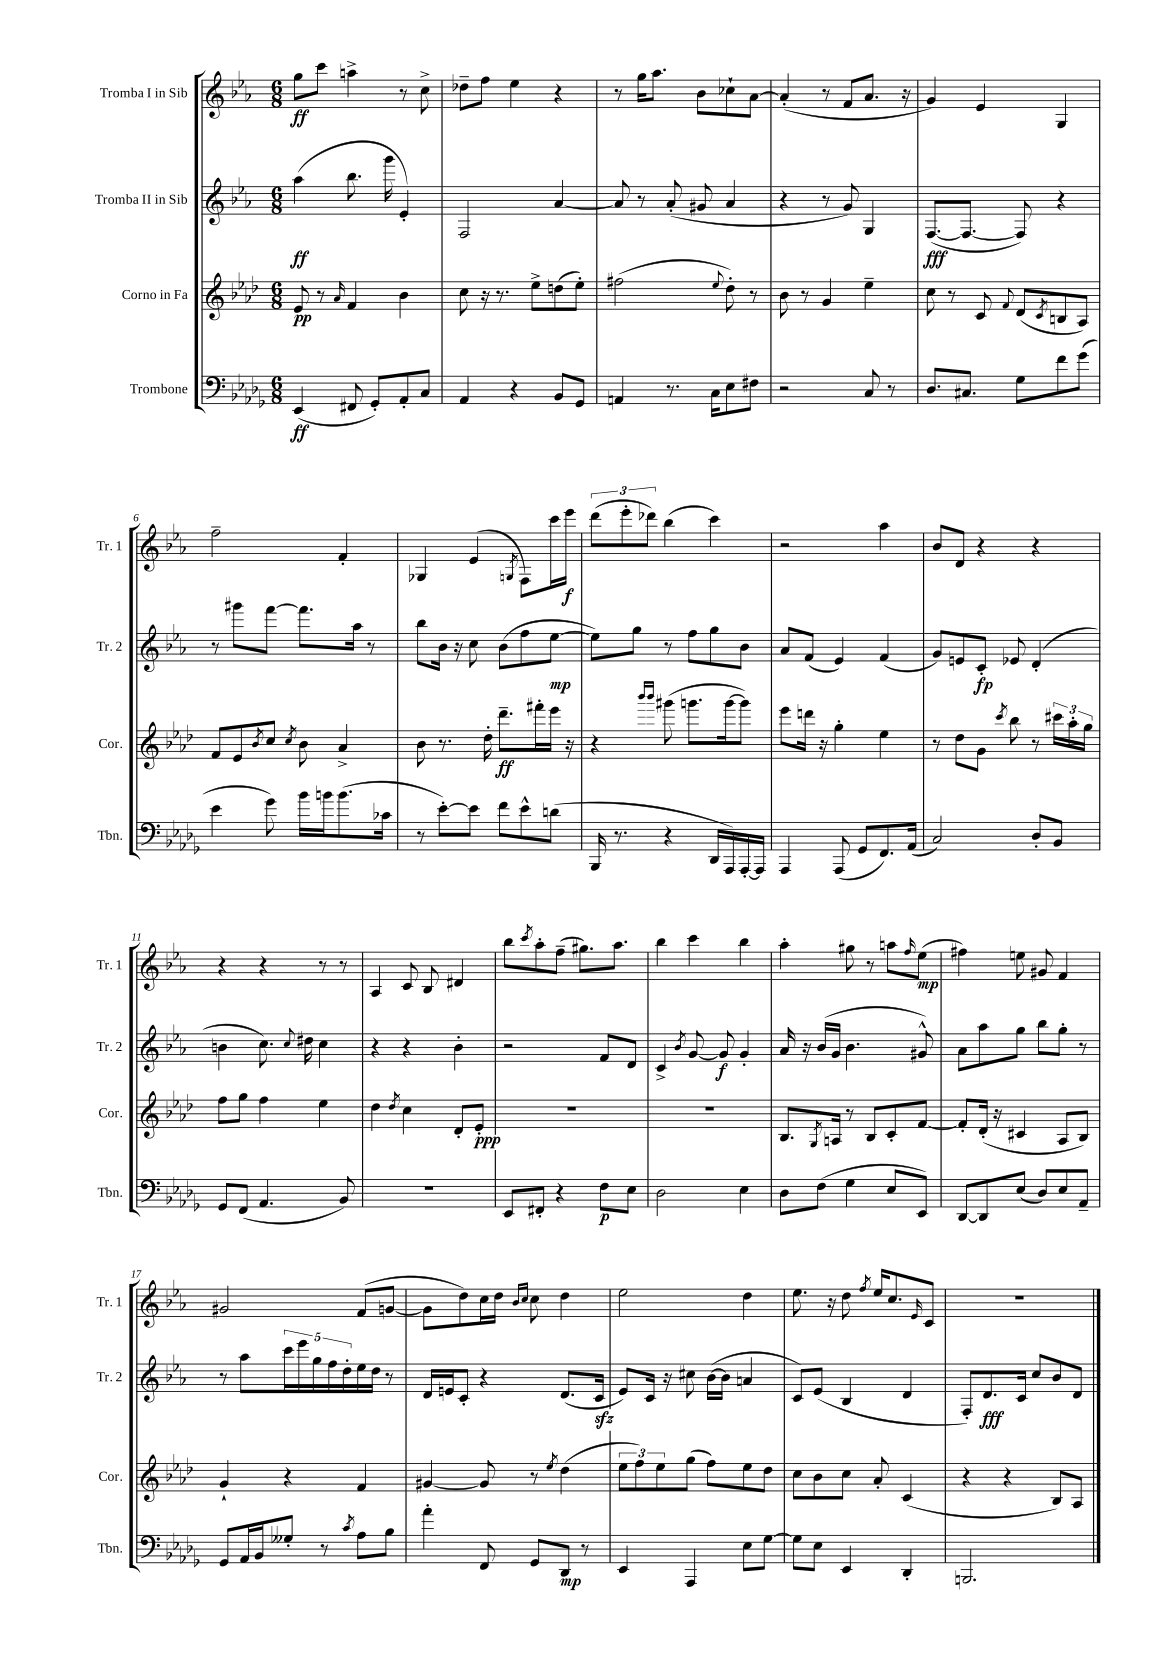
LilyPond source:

<<
\new StaffGroup <<
\new Staff = "s0" \with { instrumentName = "Tromba I in Sib" shortInstrumentName = "Tr. 1" } {
    \clef treble \key ees \major \numericTimeSignature \time 6/8
    g''8\ff c'''8 a''4-> r8 c''8-> |
    des''8-- f''8 ees''4 r4 |
    r8 g''16 aes''8. bes'8 ces''8-! aes'8~ |
    aes'4-.( r8 f'8 aes'8. r16 |
    g'4) ees'4 g4 |
    f''2-- f'4-. |
    ges4 ees'4( \acciaccatura { g8 } f8) c'''16 ees'''16\f |
    \tuplet 3/2 { d'''8( ees'''8-. des'''8) } bes''4( c'''4) |
    r2 aes''4 |
    bes'8 d'8 r4 r4 |
    r4 r4 r8 r8 |
    aes4 c'8 bes8 dis'4 |
    bes''8 \acciaccatura { c'''8 } aes''8-. f''8--( gis''8.) aes''8. |
    bes''4 c'''4 bes''4 |
    aes''4-. gis''8 r8 a''8 \grace { f''16 } ees''8\mp( |
    fis''4) e''8 gis'8 f'4 |
    gis'2 f'8( g'8~ |
    g'8 d''8) c''16 d''16 \grace { bes'16 c''16 } c''8 d''4 |
    ees''2 d''4 |
    ees''8. r16 d''8 \acciaccatura { f''8 } ees''16 c''8. \grace { ees'16 } c'8 |
    R2. \bar "|." |
}
\new Staff = "s1" \with { instrumentName = "Tromba II in Sib" shortInstrumentName = "Tr. 2" } {
    \clef treble \key ees \major \numericTimeSignature \time 6/8
    aes''4\ff( bes''8. g'''16 ees'4-.) |
    f2 aes'4~ |
    aes'8 r8 aes'8-.( gis'8 aes'4 |
    r4 r8 g'8) g4 |
    f8.~\fff( f8.~ f8) r4 |
    r8 gis'''8 f'''8~ f'''8. aes''16 r8 |
    bes''8 bes'16 r16 c''8 bes'8( f''8 ees''8~\mp |
    ees''8) g''8 r8 f''8 g''8 bes'8 |
    aes'8 f'8( ees'4) f'4( |
    g'8) e'8 c'8-.\fp ees'8 d'4-.( |
    b'4 c''8.) \appoggiatura { c''8 } dis''16 c''4 |
    r4 r4 bes'4-. |
    r2 f'8 d'8 |
    c'4-> \acciaccatura { bes'8 } g'8~ g'8\f g'4-. |
    aes'16 r16 bes'16( g'16 bes'4. gis'8-^) |
    aes'8 aes''8 g''8 bes''8 g''8-. r8 |
    r8 aes''8 \tuplet 5/4 { c'''16 ees'''16 g''16 f''16 d''16-. } ees''16 d''16 r8 |
    d'16 e'16 c'8-. r4 d'8.( c'16\sfz |
    ees'8) c'16 r16 cis''8 bes'16~( bes'16 a'4 |
    c'8) ees'8( bes4 d'4 |
    f8-.) d'8.\fff c'16 c''8 bes'8 d'8 \bar "|." |
}
\new Staff = "s2" \with { instrumentName = "Corno in Fa" shortInstrumentName = "Cor." } {
    \clef treble \key aes \major \numericTimeSignature \time 6/8
    ees'8\pp r8 \grace { aes'16 } f'4 bes'4 |
    c''8 r16 r8. ees''8-> d''8( ees''8-.) |
    fis''2( \appoggiatura { ees''8 } des''8-.) r8 |
    bes'8 r8 g'4 ees''4-- |
    c''8 r8 c'8 \appoggiatura { f'8 } des'8( \acciaccatura { c'8 } b8 aes8) |
    f'8 ees'8 \acciaccatura { bes'8 } c''8 \acciaccatura { c''8 } bes'8 aes'4-> |
    bes'8 r8. des''16-. des'''8.--\ff fis'''16-. ees'''16 r16 |
    r4 \grace { bes'''16 bes'''16 } gis'''8( g'''8. g'''16~ g'''8) |
    ees'''8 d'''16 r16 g''4-. ees''4 |
    r8 des''8 g'8 \acciaccatura { c'''8 } bes''8 r8 \tuplet 3/2 { cis'''16 aes''16-. g''16 } |
    f''8 g''8 f''4 ees''4 |
    des''4 \acciaccatura { des''8 } c''4 des'8-. ees'8-.\ppp |
    R2. |
    R2. |
    bes8. \acciaccatura { g8 } a16 r8 bes8 c'8-. f'8~ |
    f'8-. des'16-.( r16 cis'4 aes8 bes8) |
    g'4-! r4 f'4 |
    gis'4~ gis'8 r8 \acciaccatura { ees''8 } des''4( |
    \tuplet 3/2 { ees''8 f''8) ees''8 } g''8( f''8) ees''8 des''8 |
    c''8 bes'8 c''8 aes'8-. c'4( |
    r4 r4 bes8) aes8 \bar "|." |
}
\new Staff = "s3" \with { instrumentName = "Trombone" shortInstrumentName = "Tbn." } {
    \clef bass \key des \major \numericTimeSignature \time 6/8
    ees,4\ff( fis,8 ges,8-.) aes,8-. c8 |
    aes,4 r4 bes,8 ges,8 |
    a,4 r8. c16 ees8 fis8 |
    r2 c8 r8 |
    des8. cis8. ges8 f'8 ges'8( |
    ees'4 ges'8) bes'16 b'16 b'8.( ces'16 |
    r8 ees'8~-.) ees'8 f'8 ees'8-^ d'8( |
    bes,,16 r8. r4 des,16 aes,,16) aes,,16~-. aes,,16 |
    aes,,4 aes,,8( ges,8 f,8.) aes,16( |
    c2) des8-. bes,8 |
    ges,8 f,8( aes,4. bes,8) |
    R2. |
    ees,8 fis,8-. r4 f8\p ees8 |
    des2 ees4 |
    des8 f8( ges4 ees8 ees,8) |
    des,8~ des,8 ees8( des8) ees8 aes,8-- |
    ges,8 aes,16 bes,16 geses8-. r8 \acciaccatura { c'8 } aes8 bes8 |
    aes'4-. f,8 ges,8 des,8\mp r8 |
    ees,4 aes,,4 ees8 ges8~ |
    ges8 ees8 ees,4 des,4-. |
    b,,2. \bar "|." |
}
>>
>>
